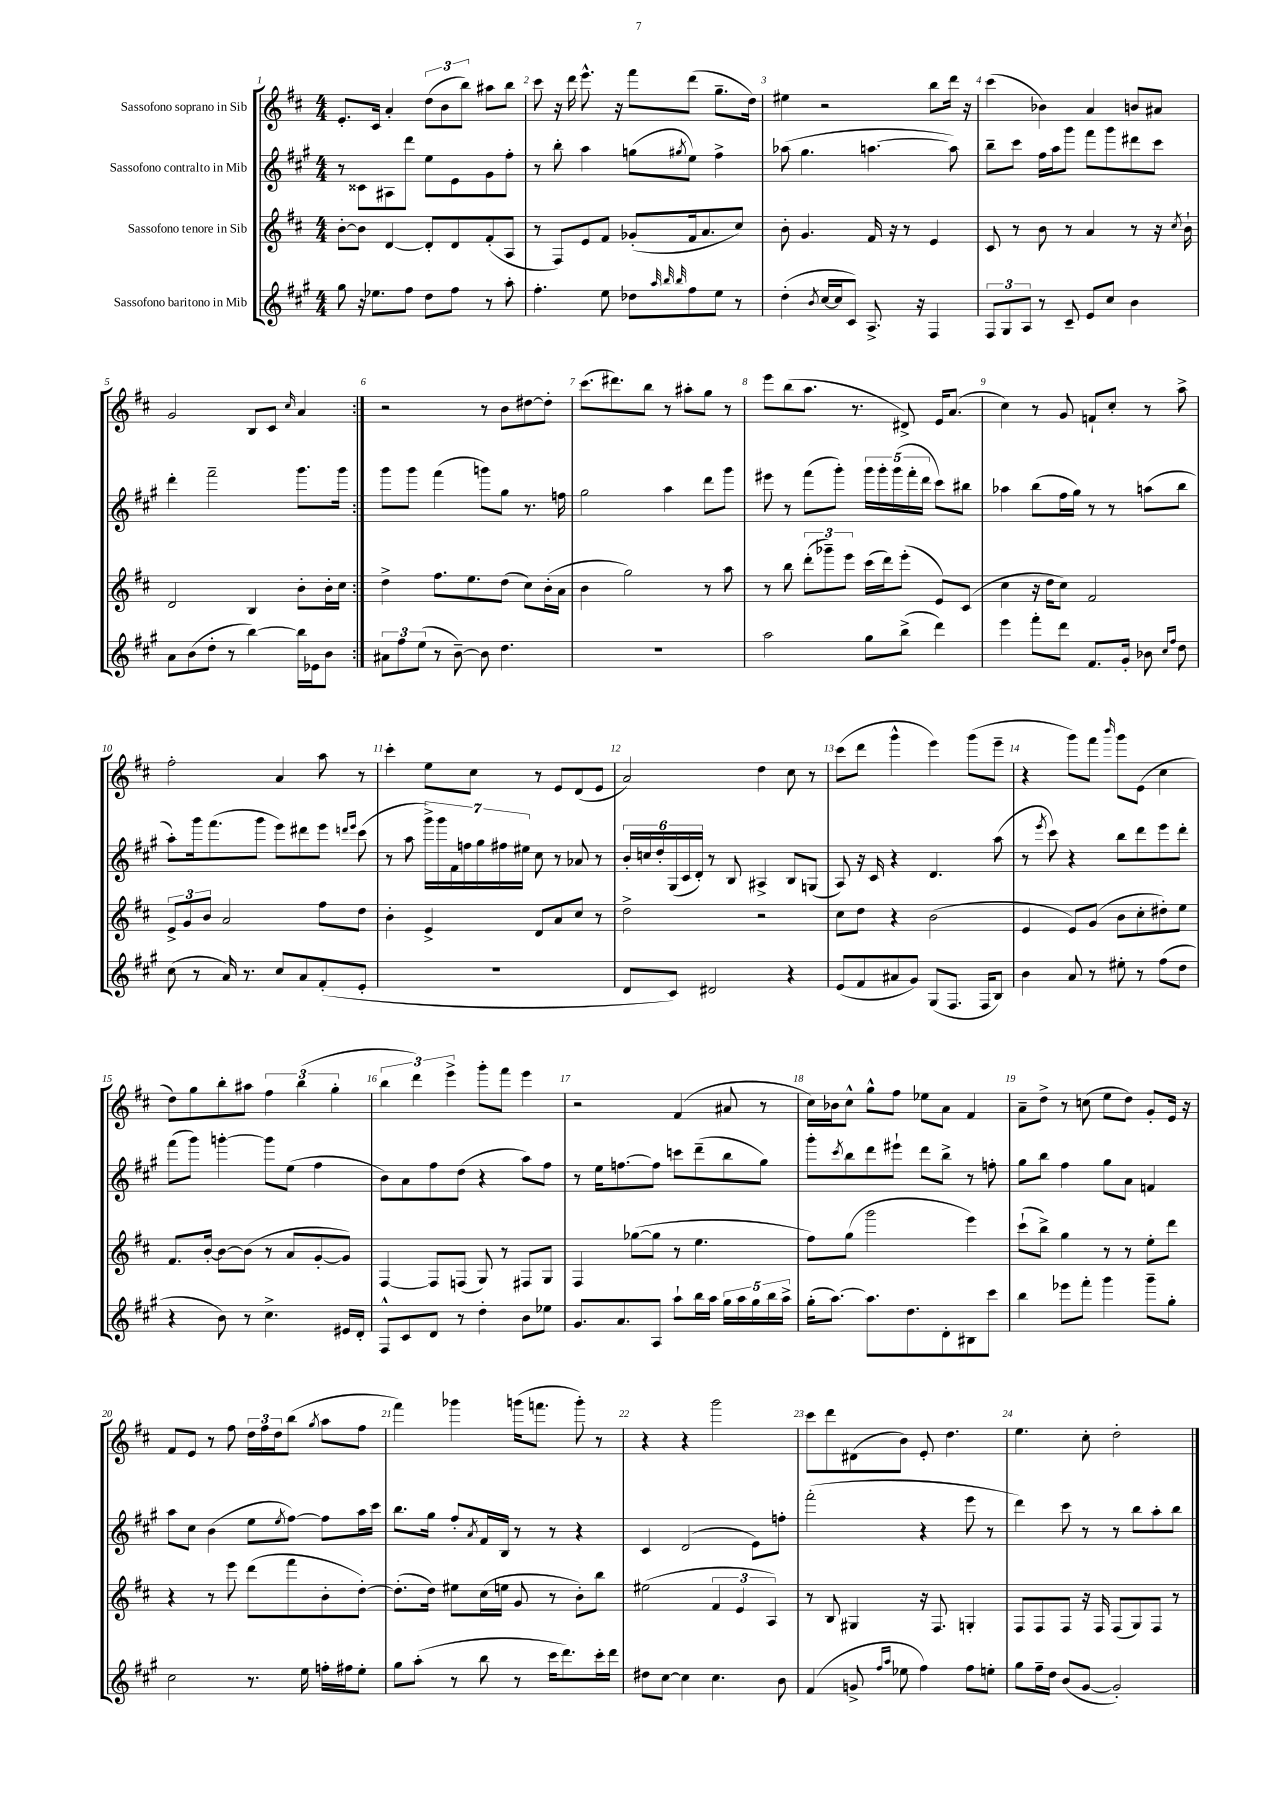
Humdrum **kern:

**kern	**kern	**kern	**kern
*staff4	*staff3	*staff2	*staff1
*clefG2	*clefG2	*clefG2	*clefG2
*k[f#c#g#]	*k[f#c#]	*k[f#c#g#]	*k[f#c#]
*M4/4	*M4/4	*M4/4	*M4/4
8gg#	[8b'	8r	8.e'
16r	8b]	8c##	.
8.ee-	.	.	16c#
.	[4d	8A#	4a'
8ff#	.	8ddd	.
8dd	8d']	8ee	(12dd
.	.	.	12b
8ff#	8d	8e	.
.	.	.	12bb)
8r	(8f#'	8g#	8aa#
8aa'	8A	8ff#'	8bb
=	=	=	=
4.ff#'	8r	8r	8ccc#
.	8F#)	8bb'	16r
.	.	.	16ddd
.	8e	4aa	8.eee^^
8ee	8f#	.	.
.	.	.	16r
8dd-	(8g-'	(8gg	8fff#
32qqaa	.	.	.
32qqbb	.	.	.
32qqbb	.	8qgg#	.
8ff#	16f#	8ee)	(8ddd
.	8.a	.	.
8ee	.	4ff#^	8.gg~
8r	8cc#)	.	.
.	.	.	16dd)
=	=	=	=
(4dd'	8b'	(8aa-	4ee#
.	4.g	4.gg#	.
8qb	.	.	.
[16cc#	.	.	2r
16cc#]	.	.	.
8c#)	.	.	.
8.A^	16f#	[4.aa	.
.	16r	.	.
.	8r	.	.
16r	.	.	.
4F#	4e	.	8bb
.	.	8aa])	16ddd
.	.	.	16r
=	=	=	=
12F#	8c#	8bb~	(4ccc#
12G#	.	.	.
.	8r	8ccc#	.
12A	.	.	.
8r	8b	16ff#	4b-)
.	.	16aa	.
8c#~	8r	8ggg#	.
8e	4a	8fff#	4a
8cc#	.	8ggg#	.
4b	8r	8ddd#	8b
.	16r	8ccc#	8a#
.	8qcc#	.	.
.	16b`	.	.
=	=	=	=
8a	2d	4ddd'	2g
(8b	.	.	.
8dd'	.	2fff#~	.
8r	.	.	.
[4bb)	4B	.	8B
.	.	.	8c#
.	.	.	16qqcc#
16bb]	8b'	8.ggg#	4a
16e-	.	.	.
8b	16b'	.	.
.	16cc#	16ggg#	.
=:|!	=:|!	=:|!	=:|!
12a#	4dd^	8ggg#	2r
12ff#	.	.	.
.	.	8ggg#	.
(12ee	.	.	.
8r	8.ff#	(4fff#	.
[8b~)	.	.	.
.	8.ee	.	.
8b]	.	8ggg)	8r
4.dd	(8dd	8gg#	8b
.	8cc#)	8.r	[8dd#
.	(16b'	.	8dd#']
.	16a	16ff	.
=	=	=	=
1r	4b	2gg#	(8.ccc#
.	.	.	8.ddd#)
.	2gg)	.	.
.	.	.	8bb
.	.	4aa	8r
.	.	.	8aa#'
.	8r	8ddd	8gg
.	8aa	8ggg#	8r
=	=	=	=
2aa	8r	8eee#	8eee
.	8bb	8r	(8bb
.	(12ddd'	(8fff#	8.aa
.	12ggg-~)	.	.
.	.	8ggg#')	.
.	12eee	.	.
.	.	.	8.r
8gg#	(16ccc#	20ggg#	.
.	.	20ggg#'	.
.	16ddd)	.	.
.	.	(20ggg#	.
(8bb^	(8eee'	.	8d#^)
.	.	20fff#'	.
.	.	20ddd	.
4ddd)	8e)	8ccc#)	16e
.	.	.	(8.a
.	(8c#	8bb#	.
=	=	=	=
4eee	4cc#	4aa-	4cc#)
8fff#'	16r	(8bb	8r
.	16dd	.	.
8ddd	8cc#)	16ff#	8g
.	.	16gg#)	.
8.f#	2f#	8r	8f`
.	.	8r	8cc#'
16g#'	.	.	.
8b-	.	(8aa	8r
16qqcc#	.	.	.
16qqff#	.	.	.
8dd	.	8bb	8aa^
=	=	=	=
(8cc#	12e^	8aa')	2ff#'
.	12g	.	.
8r	.	16ggg#	.
.	12b	.	.
.	.	(8.fff#	.
16a)	2a	.	.
8.r	.	.	.
.	.	8ggg#	.
8cc#	.	8eee)	4a
8a	.	8ddd#	.
(8f#'	8ff#	8eee	8aa
.	.	16qqddd	.
.	.	16qqeee	.
8e'	8dd	(8ccc#	8r
=	=	=	=
1r	4b'	8r	4ccc#'
.	.	8aa	.
.	4e^	28ggg#^)	8ee
.	.	28ggg#	.
.	.	28f#	.
.	.	28ff	.
.	.	.	8cc#
.	.	28gg#	.
.	.	28ff#	.
.	.	28ee#	.
.	8d	8cc#	8r
.	8a	8r	8e
.	8cc#	8a-	(8d
.	8r	8r	8e
=	=	=	=
8d	2dd^	24b'	2a)
.	.	24cc	.
.	.	24dd'	.
8c#)	.	(24G#	.
.	.	24c#	.
.	.	24d')	.
2d#	.	8r	.
.	.	8B	.
.	2r	4A#^	4dd
4r	.	8B	8cc#
.	.	(8G	8r
=	=	=	=
(8e	8cc#	8A)	(8ccc#
8f#	8dd	16r	8ddd
.	.	16c#	.
8a#	4r	4r	4ggg^^
8g#)	.	.	.
(8G#	(2b	4.d	4eee)
8.F#	.	.	.
.	.	.	(8ggg
16F#	.	.	.
8B)	.	(8aa	8eee~
=	=	=	=
4b	4e	8r	4r
.	.	8qeee	.
.	.	8ccc#)	.
8a	8e)	4r	8ggg)
8r	(8g	.	8fff#
.	.	.	16qqbbb
8ee#'	8b	8bb	8ggg
8r	8cc#'	8ddd	(8e
(8ff#	8dd#')	8eee	4cc#
8dd	8ee	8ddd'	.
=	=	=	=
4r	8.f#	(8fff#	8dd)
.	.	8ggg#)	8gg
.	[16b'	.	.
8b)	8b_	[4ggg'	8bb'
8r	(8b]	.	8aa#
4.cc#^	8r	8ggg]	6ff#
.	8a	(8ee	.
.	.	.	(6bb
.	[8g'	4ff#	.
.	.	.	6gg'
16e#	8g])	.	.
16d'	.	.	.
=	=	=	=
8F#^^	[4F#	8b)	6bb
8c#	.	8a	.
.	.	.	6ddd)
8d	8F#]	8ff#	.
.	.	.	6eee^
8r	(8F	(8dd	.
4dd'	8G)	4r	8ggg'
.	8r	.	8fff#
8b	8F#	8aa)	4eee
8ee-	8G	8ff#	.
=	=	=	=
8.g#	4F#	8r	2r
.	.	16ee	.
8.a	.	[8.ff	.
.	([8gg-	.	.
8A	8gg-]	8ff]	.
8aa`	8r	8ccc	(4f#
16bb	4.ee	(8ddd~	.
16aa	.	.	.
20gg#	.	8bb	8a#
20aa	.	.	.
20gg#	.	.	.
.	.	8gg#)	8r
20bb	.	.	.
20aa^	.	.	.
=	=	=	=
(16gg#'	8ff#)	8ggg#'	16cc#)
[8.aa)	.	.	16b-
.	.	8qccc#	.
.	(8gg	8bb	8cc#^^
8.aa]	2ggg	8ddd	8gg^^
.	.	8eee#`	8ff#
8.dd	.	.	.
.	.	8ddd	8ee-
8d'	.	8bb^	8a
8B#	4eee)	8r	4f#
8ccc#	.	8ff'	.
=	=	=	=
4bb	(8ccc#`	8gg#	8a~
.	8bb^)	8bb	8dd^
8eee-	4gg	4ff#	8r
8fff#'	.	.	(8cc
4ggg#	8r	8gg#	8ee
.	8r	8a	8dd)
8ggg#~	8ee'	4f	8g'
8gg#'	8ddd	.	16e
.	.	.	16r
=	=	=	=
2cc#	4r	8aa	8f#
.	.	8cc#	8e
.	8r	(4b	8r
.	8eee	.	8ff#
8.r	(8ddd	8ee	24dd
.	.	.	24ff#
.	.	.	24dd
.	.	8qee	.
.	8fff#	[8ff#)	(8bb
16ee	.	.	.
.	.	.	8qgg
16ff'	8b'	8ff#]	8aa
16ff#	.	.	.
8ee'	[8dd')	16aa	8ff#
.	.	16ccc#	.
=	=	=	=
8gg#	(8.dd']	8.bb	4fff#)
(8aa'	.	.	.
.	16dd)	16gg#	.
8r	8ee#	8ff#'	4ggg-
.	.	8qa	.
8bb	(16cc#	16f#	.
.	16ee	16B	.
8r	8g	8r	(16ggg
.	.	.	8.fff
16ccc#	8r	8r	.
8.ddd)	.	.	.
.	8b')	4r	8ggg')
16ccc#'	8bb	.	8r
16ddd	.	.	.
=	=	=	=
8dd#	(2ee#	4c#	4r
[8cc#	.	.	.
4cc#]	.	(2d	4r
4.cc#	6f#	.	2ggg
.	6e	.	.
.	.	8e)	.
.	6A)	.	.
8b	.	8ff'	.
=	=	=	=
(4f#	8r	(2fff#'	8ccc#
.	8B	.	8ddd
8g^	4G#	.	(8d#
16qqff#	.	.	.
16qqaa	.	.	.
8ee-	.	.	8b)
4ff#)	16r	4r	8e'
.	8.F#	.	.
.	.	.	4.dd
8ff#	4G'	8eee	.
8ee'	.	8r	.
=	=	=	=
8gg#	8F#	4ddd)	4.ee
16ff#~	8F#	.	.
16dd	.	.	.
(8b	8F#	8ccc#	.
[8g#	16r	8r	8cc#'
.	16F#	.	.
2g#'])	(8F#	8r	2dd'
.	8G)	8bb	.
.	8F#	8aa'	.
.	8r	8bb	.
==	==	==	==
*-	*-	*-	*-
